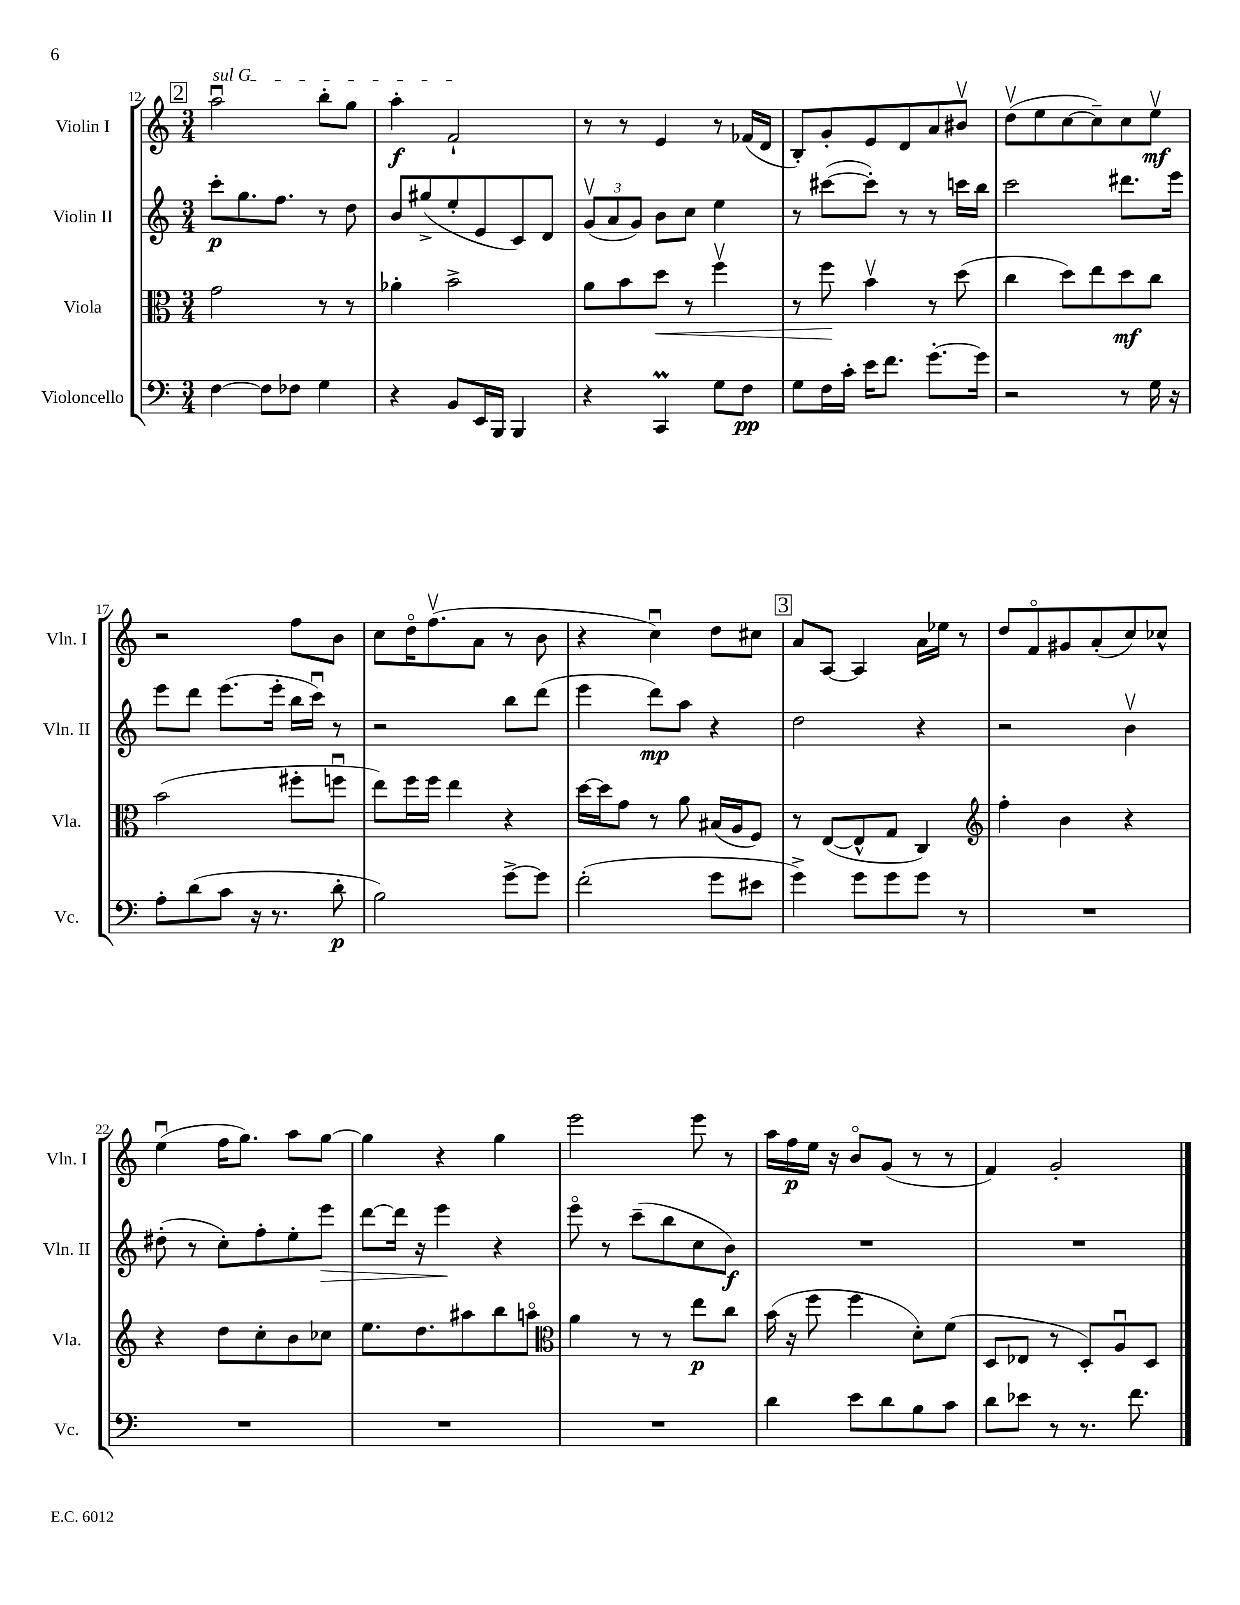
<<
\new StaffGroup <<
\new Staff = "s0" \with { instrumentName = "Violin I" shortInstrumentName = "Vln. I" } {
    \clef treble \key c \major \numericTimeSignature \time 3/4
    \mark \markup { \box "2" } \once \override TextSpanner.bound-details.left.text = \markup { \italic "sul G" } a''2\downbow\startTextSpan b''8-. g''8 |
    a''4-.\f f'2-!\stopTextSpan |
    r8 r8 e'4 r8 fes'16( d'16 |
    b8-.) g'8-. e'8 d'8 a'8 bis'8\upbow |
    d''8\upbow( e''8 c''8~ c''8--) c''8 e''8\upbow\mf |
    r2 f''8 b'8 |
    c''8 d''16\flageolet f''8.\upbow( a'8 r8 b'8 |
    r4 c''4\downbow) d''8 cis''8 |
    \mark \markup { \box "3" } a'8 a8~ a4 a'16 ees''16 r8 |
    d''8 f'8\flageolet gis'8 a'8-.( c''8) ces''8-^ |
    e''4\downbow( f''16 g''8.) a''8 g''8~ |
    g''4 r4 g''4 |
    e'''2 e'''8 r8 |
    a''16 f''16\p e''16 r16 b'8\flageolet g'8( r8 r8 |
    f'4) g'2-. \bar "|." |
}
\new Staff = "s1" \with { instrumentName = "Violin II" shortInstrumentName = "Vln. II" } {
    \clef treble \key c \major \numericTimeSignature \time 3/4
    \mark \markup { \box "2" } c'''8-.\p g''8. f''8. r8 d''8 |
    b'8 gis''8->( e''8-. e'8 c'8) d'8 |
    \tuplet 3/2 { g'8\upbow( a'8 g'8) } b'8 c''8 e''4 |
    r8 cis'''8~( cis'''8-.) r8 r8 c'''16 b''16 |
    c'''2 dis'''8. e'''16 |
    e'''8 d'''8 e'''8.( e'''16-. b''16 c'''16\downbow) r8 |
    r2 b''8 d'''8( |
    e'''4 d'''8\mp) a''8 r4 |
    \mark \markup { \box "3" } d''2 r4 |
    r2 b'4\upbow |
    dis''8-.( r8 c''8-.) f''8-. e''8-. e'''8\> |
    d'''8~ d'''16 r16 e'''4\! r4 |
    e'''8\flageolet r8 c'''8--( b''8 c''8 b'8\f) |
    R2. |
    R2. \bar "|." |
}
\new Staff = "s2" \with { instrumentName = "Viola" shortInstrumentName = "Vla." } {
    \clef alto \key c \major \numericTimeSignature \time 3/4
    \mark \markup { \box "2" } g'2 r8 r8 |
    aes'4-. b'2-> |
    a'8 b'8 d''8\< r8 f''4\upbow |
    r8 f''8\! b'4\upbow r8 d''8( |
    c''4 d''8) e''8 d''8\mf c''8 |
    b'2( fis''8-. f''8\downbow |
    e''8) f''16 f''16 e''4 r4 |
    d''16~ d''16 g'8 r8 a'8 bis16( a16 f8) |
    \mark \markup { \box "3" } r8 e8~( e8-^ g8 c4) |
    \clef treble f''4-. b'4 r4 |
    r4 d''8 c''8-. b'8 ces''8 |
    e''8. d''8. ais''8 b''8 a''8\flageolet |
    \clef alto a'4 r8 r8 e''8\p c''8 |
    b'16( r16 f''8 f''4 d'8-.) f'8( |
    d8 ees8 r8 d8-.) a8\downbow d8 \bar "|." |
}
\new Staff = "s3" \with { instrumentName = "Violoncello" shortInstrumentName = "Vc." } {
    \clef bass \key c \major \numericTimeSignature \time 3/4
    \mark \markup { \box "2" } f4~ f8 fes8 g4 |
    r4 b,8 e,16 b,,16 b,,4 |
    r4 c,4\prall g8 f8\pp |
    g8 f16 c'16-. e'16 f'8. g'8.~-. g'16 |
    r2 r8 g16 r16 |
    a8-. d'8( c'8 r16 r8. d'8-.\p |
    b2) g'8~-> g'8 |
    f'2-.( g'8 eis'8 |
    \mark \markup { \box "3" } g'4->) g'8 g'8 g'8 r8 |
    R2. |
    R2. |
    R2. |
    R2. |
    d'4 e'8 d'8 b8 c'8 |
    d'8 ees'8 r8 r8. f'8. \bar "|." |
}
>>
>>
\layout { \context { \Score currentBarNumber = #12 } }
